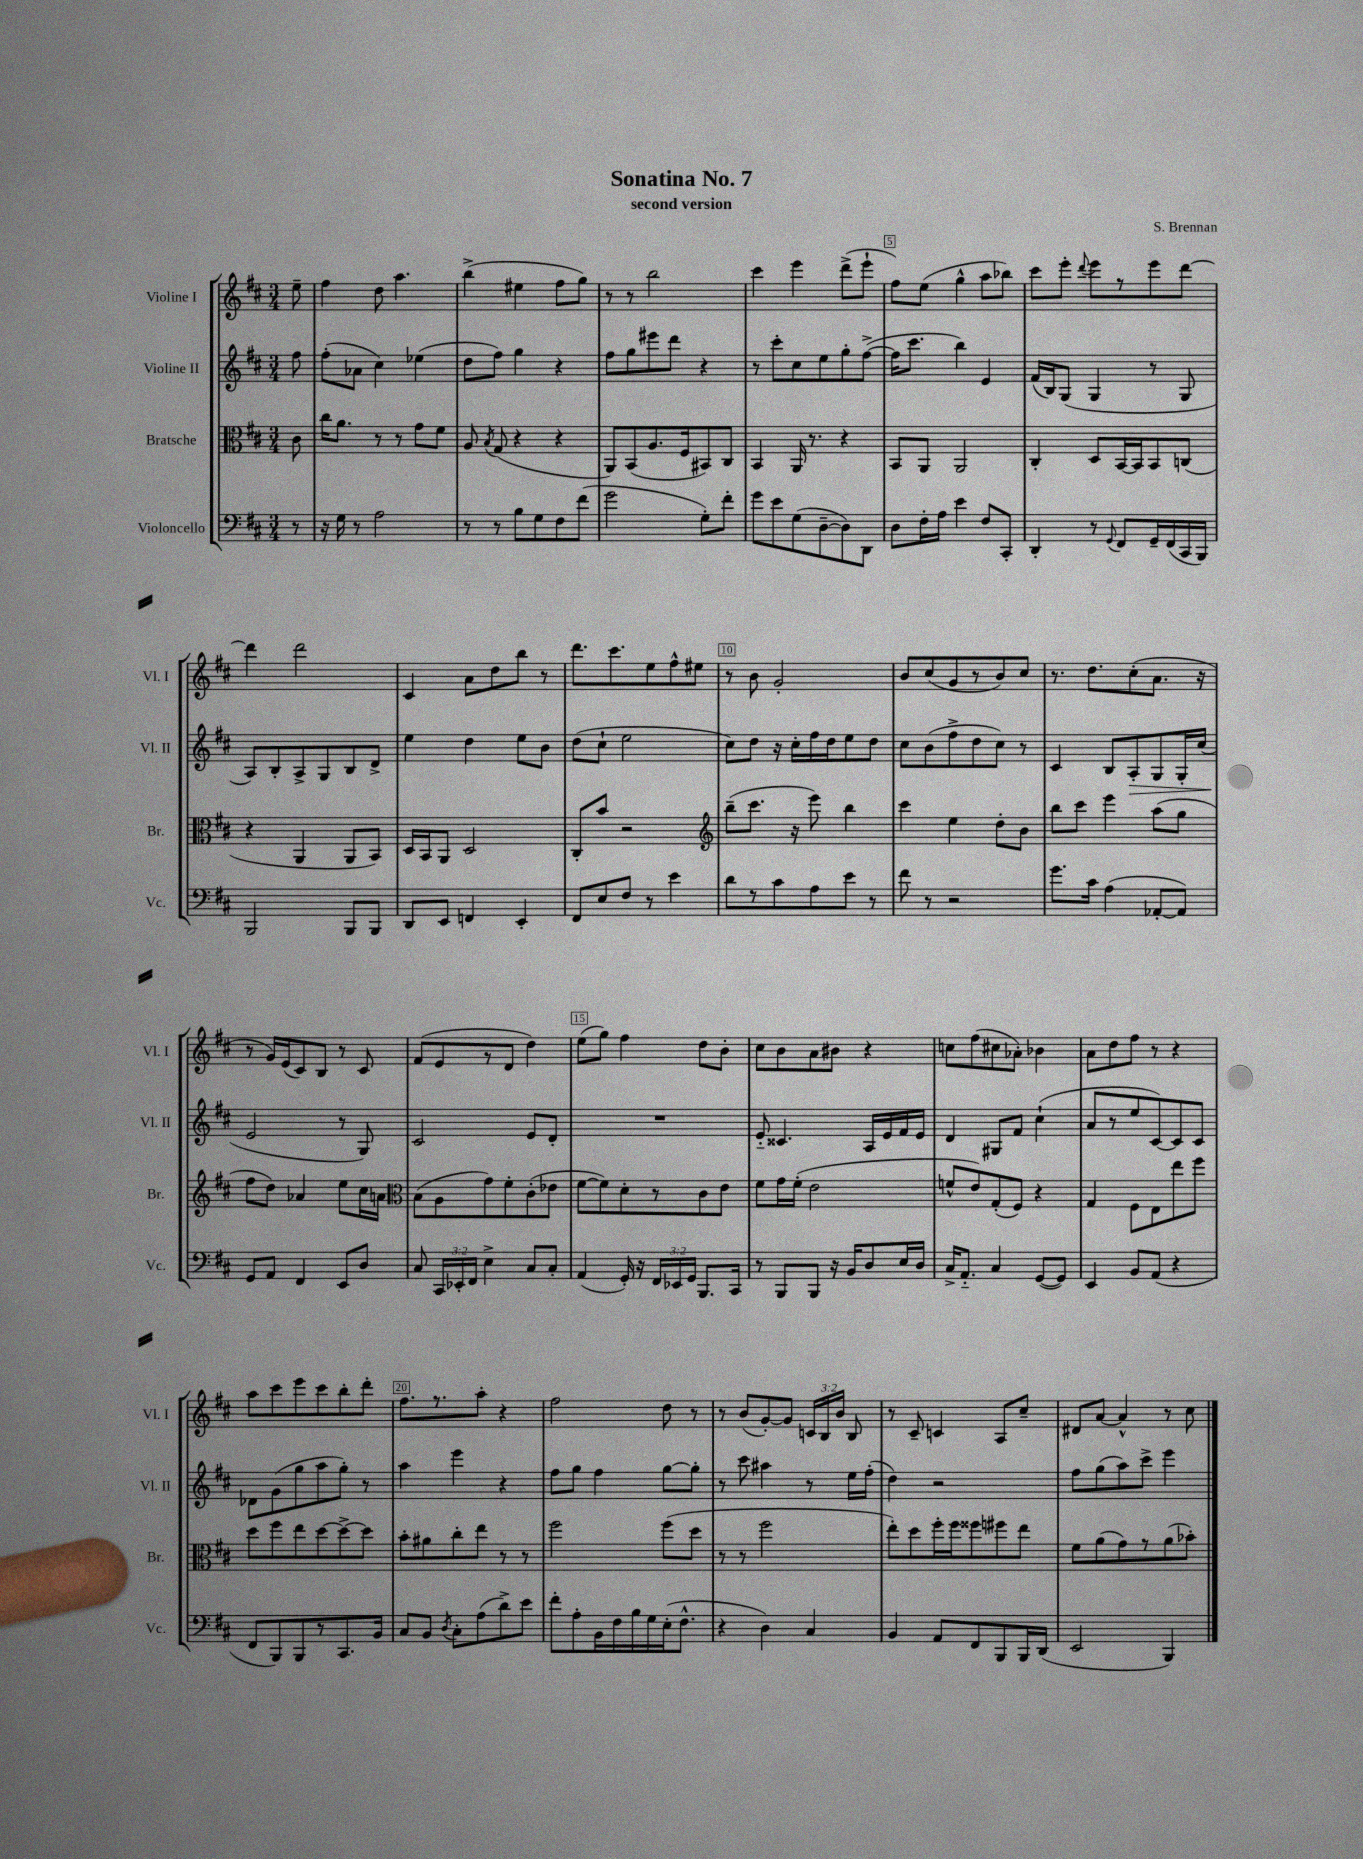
\header { title = "Sonatina No. 7" composer = "S. Brennan" subtitle = "second version" }
<<
\new StaffGroup <<
\new Staff = "s0" \with { instrumentName = "Violine I" shortInstrumentName = "Vl. I" } {
    \clef treble \key d \major \numericTimeSignature \time 3/4 \override Staff.TupletNumber.text = #tuplet-number::calc-fraction-text \partial 8
    \autoBeamOff e''8-- |
    fis''4 d''8 a''4. |
    b''4->( eis''4 fis''8[ g''8]) |
    r8 r8 b''2 |
    cis'''4 e'''4 d'''8[->( e'''8]-! |
    fis''8[) e''8]( g''4-^ a''8[ bes''8]) |
    cis'''8[ e'''8]-. \appoggiatura { d'''8 } e'''8[ r8 e'''8 d'''8]~ |
    d'''4 d'''2 |
    cis'4 a'8[ d''8 b''8] r8 |
    d'''8.[ cis'''8. e''8 fis''8-^ eis''8] |
    r8 b'8 g'2-. |
    b'8[ cis''8( g'8 r8 b'8) cis''8] |
    r8. d''8.[ cis''8-.( a'8.] r16 |
    r8 g'16[) e'16( cis'8) b8] r8 cis'8 |
    fis'8[( e'8 r8 d'8] d''4) |
    e''8[( g''8]) fis''4 d''8[ b'8]-. |
    cis''8[ b'8 a'8 bis'8] r4 |
    c''8[ fis''8( cis''8 aes'8]-.) bes'4 |
    a'8[ d''8 fis''8] r8 r4 |
    a''8[ cis'''8 e'''8 cis'''8 b''8-. d'''8]-. |
    fis''8.[ r8. a''8]-. r4 |
    fis''2 d''8 r8 |
    r8 b'8[( g'8~-.) g'8] \tuplet 3/2 { c'16[ b16 b'16] } b8 |
    r8 cis'8-- c'4 a8[ cis''8]-- |
    dis'8[ a'8]~ a'4-^ r8 cis''8 \bar "|." |
}
\new Staff = "s1" \with { instrumentName = "Violine II" shortInstrumentName = "Vl. II" } {
    \clef treble \key d \major \numericTimeSignature \time 3/4 \partial 8
    \autoBeamOff fis''8 |
    fis''8[-.( aes'8] cis''4) ees''4( |
    d''8[ fis''8]) g''4 r4 |
    fis''8[ g''8 eis'''8 d'''8] r4 |
    r8 cis'''8[-. cis''8 e''8 g''8-. fis''8]~->( |
    fis''16[ cis'''8.] b''4) e'4 |
    fis'16[( b16) g8]( g4 r8 g8 |
    a8[) b8-. a8-> g8 b8 d'8]-> |
    e''4 d''4 e''8[ b'8] |
    d''8[( cis''8]-! e''2 |
    cis''8[) d''8] r16 cis''16[-. fis''16 d''16 e''8 d''8] |
    cis''8[ b'8( fis''8-> d''8 cis''8]) r8 |
    cis'4 b8[ a8-.\> g8 g16-. cis''16]( |
    e'2\! r8 g8) |
    cis'2 e'8[ d'8]-. |
    R2. |
    e'8-_ cisis'4. a16[ e'16 fis'16 e'16] |
    d'4 gis8[ fis'8] cis''4-!( |
    a'8[ r8 e''8 cis'8~) cis'8 cis'8] |
    des'8[ g'8( g''8 a''8 g''8]-.) r8 |
    a''4 e'''4 r4 |
    fis''8[ g''8] fis''4 g''8[~ g''8]-. |
    r8 cis'''8 ais''4 r8 e''16[ fis''16]-.( |
    d''4) r2 |
    fis''8[ g''8( a''8) cis'''8]-> e'''4 \bar "|." |
}
\new Staff = "s2" \with { instrumentName = "Bratsche" shortInstrumentName = "Br." } {
    \clef alto \key d \major \numericTimeSignature \time 3/4 \partial 8
    \autoBeamOff cis'8 |
    cis''16[ a'8.] r8 r8 g'8[ fis'8] |
    a8 \acciaccatura { b8 } g8( r4 r4 |
    a,8[) b,8( a8. fis16 bis,8) cis8] |
    b,4 a,16 r8. r4 |
    b,8[ a,8] a,2 |
    cis4-. d8[ b,16~ b,16 b,8 c8]( |
    r4 a,4 a,8[ b,8]) |
    d16[ b,16 a,8] d2 |
    cis8[-. b'8] r2 |
    \clef treble b''8[--( cis'''8.] r16 e'''8) b''4 |
    cis'''4 e''4 d''8[-. b'8] |
    b''8[ cis'''8] e'''4 a''8[( g''8] |
    fis''8[ d''8]) aes'4 e''8[ cis''16 a'16] |
    \clef alto b8[( a8 g'8) fis'8-. cis'8-.( ees'8] |
    fis'8[~ fis'8) d'8-. r8 cis'8 e'8] |
    fis'8[ g'16 fis'16]-.( e'2 |
    f'8[-^ e'8) g8-.( fis8]) r4 |
    g4 fis8[ e8 e''8 fis''8] |
    d''8[ fis''8 e''8 d''8~ d''8~-> d''8] |
    b'8[-. ais'8 cis''8-. e''8] r8 r8 |
    fis''2 fis''8[( d''8] |
    r8 r8 fis''2 |
    e''8[-.) d''8 fis''16-. fis''16 fisis''8 fis''8 e''8] |
    fis'8[ a'8( g'8) r8 a'8( bes'8]-.) \bar "|." |
}
\new Staff = "s3" \with { instrumentName = "Violoncello" shortInstrumentName = "Vc." } {
    \clef bass \key d \major \numericTimeSignature \time 3/4 \override Staff.TupletNumber.text = #tuplet-number::calc-fraction-text \partial 8
    \autoBeamOff r8 |
    r16 g16 r8 a2 |
    r8 r8 b8[ g8 fis8 fis'8]( |
    g'2 g8[-.) fis'8]-. |
    g'8[ e'8 g8( d8~-- d8) d,8] |
    d8[ fis16-. a16] e'4 fis8[ cis,8]-. |
    d,4-. r8 \appoggiatura { g,8 } fis,8[ g,16-- fis,16( cis,16 b,,16]) |
    b,,2 b,,8[ b,,8] |
    d,8[ e,8] f,4 e,4-. |
    fis,8[ e8 fis8] r8 e'4 |
    d'8[ r8 cis'8 a8 e'8] r8 |
    fis'8 r8 r2 |
    g'8.[ cis'16] a4( aes,8[~-. aes,8]) |
    g,8[ a,8] fis,4 e,8[ d8] |
    cis8 \tuplet 3/2 { cis,16[ ees,16-. fis,16] } e4-> cis8[ cis8]-. |
    a,4( g,16-.) r16 \tuplet 3/2 { fis,16[ ees,16 g,16] } b,,8.[ cis,16] |
    r8 b,,8[ b,,8] r16 b,16[ d8 e16 d16] |
    cis16[-> a,8.]-_ cis4 g,8[~( g,8]) |
    e,4 b,8[ a,8]( r4 |
    fis,8[ b,,8) b,,8 r8 cis,8. b,16] |
    cis8[ b,8] \acciaccatura { d8 } cis8[-. a8( d'8->) e'8] |
    fis'8[-. a8-. b,16 fis16 b16 g16 e16-.( fis8.]-^ |
    r4 d4) cis4 |
    b,4 a,8[ fis,8 b,,8 b,,16 d,16]( |
    e,2 b,,4) \bar "|." |
}
>>
>>
\layout { \context { \Score \override BarNumber.break-visibility = ##(#f #t #t) barNumberVisibility = #(every-nth-bar-number-visible 5) \override BarNumber.stencil = #(make-stencil-boxer 0.1 0.3 ly:text-interface::print) } }
